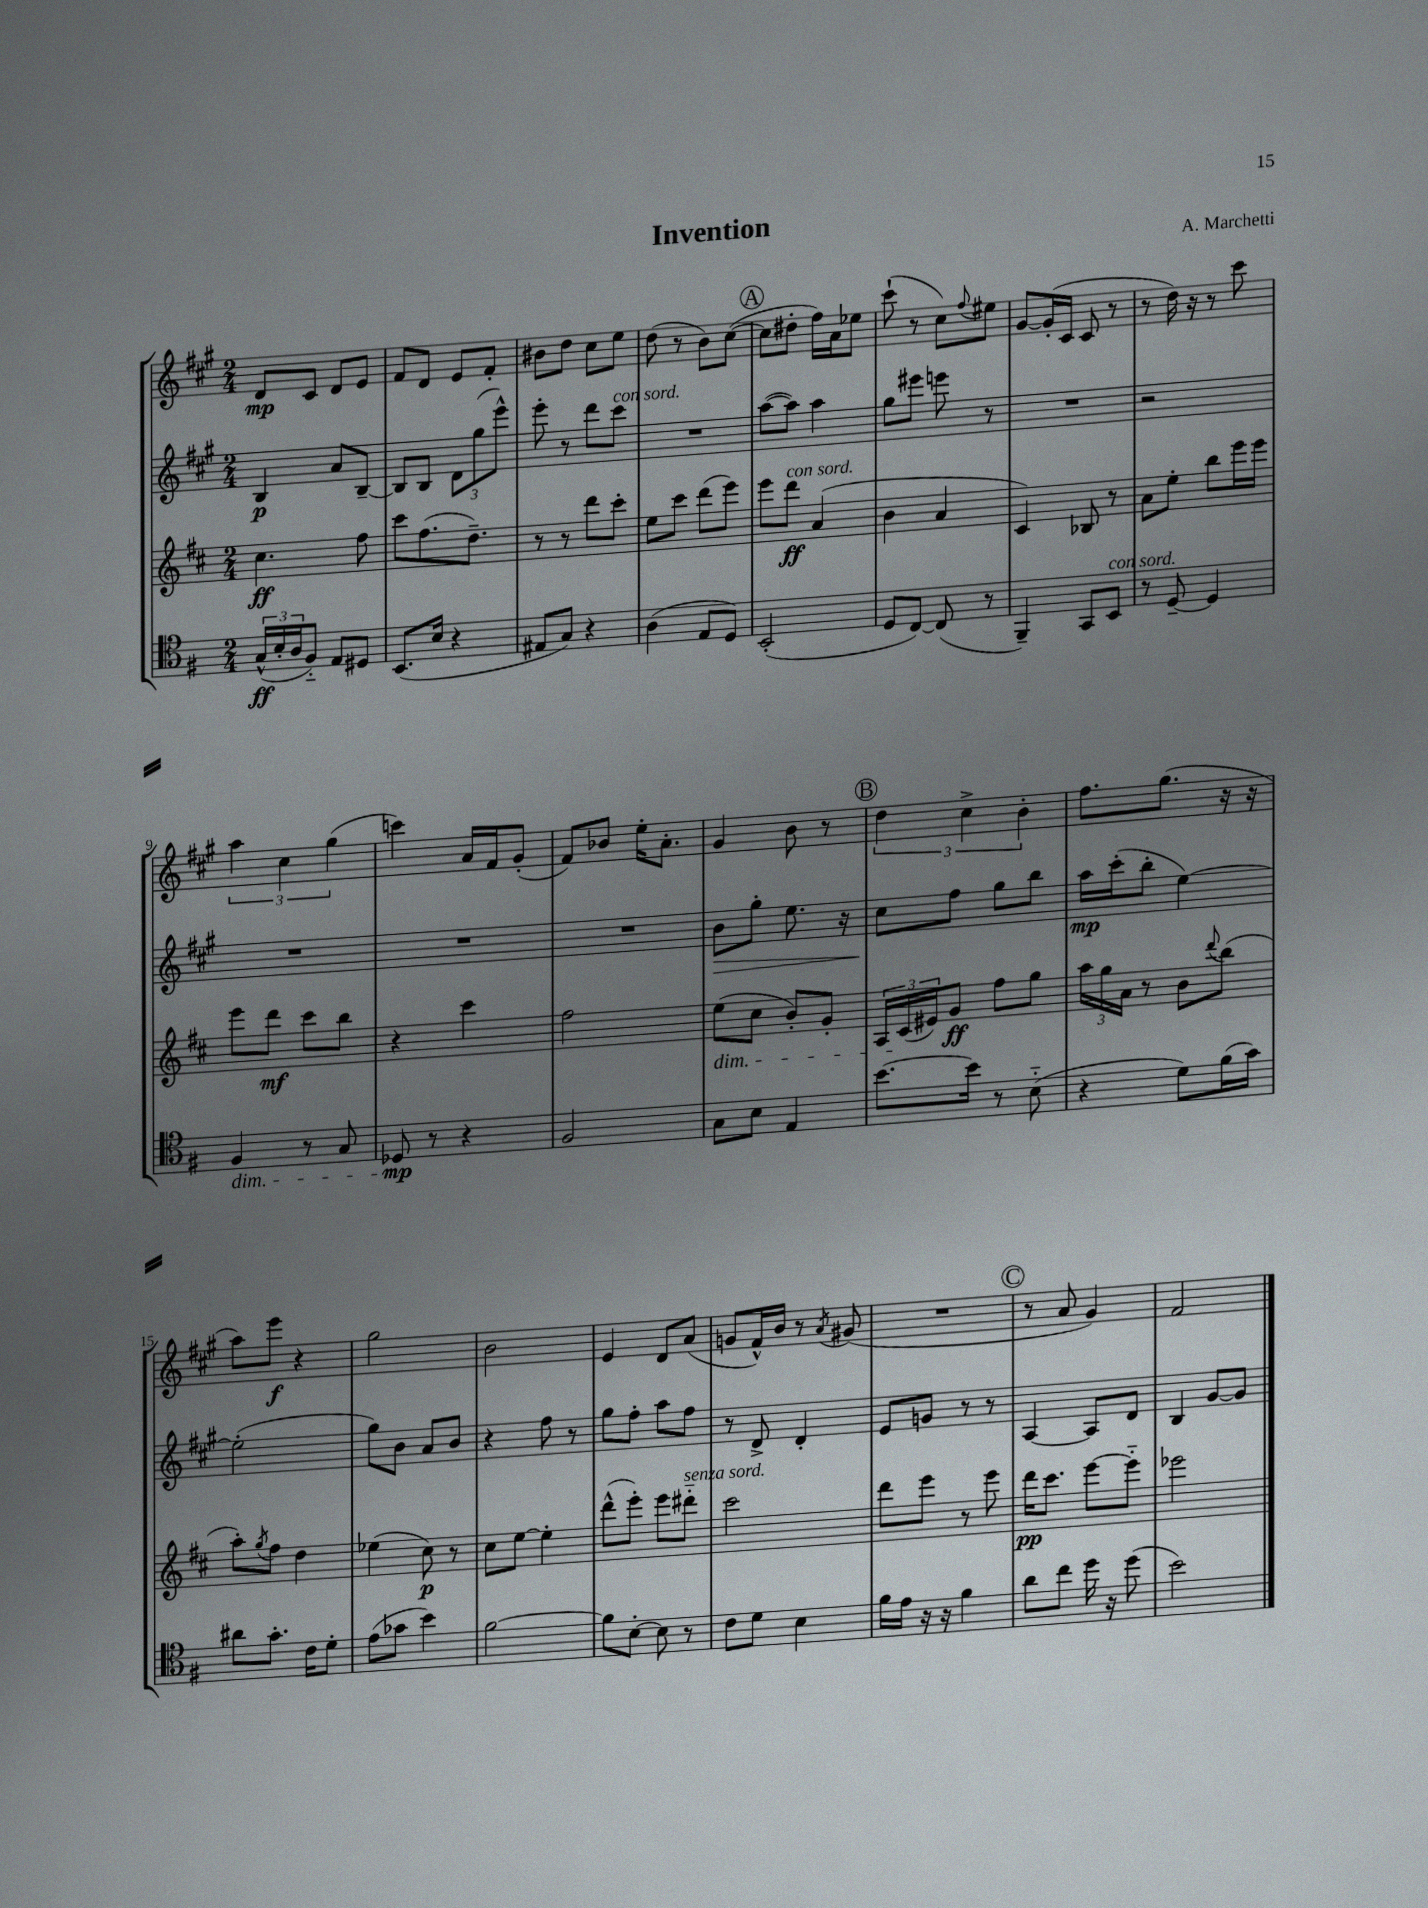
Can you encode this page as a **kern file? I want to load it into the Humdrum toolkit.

**kern	**kern	**kern	**kern
*staff4	*staff3	*staff2	*staff1
*clefC4	*clefG2	*clefG2	*clefG2
*k[f#]	*k[f#c#]	*k[f#c#g#]	*k[f#c#g#]
*M2/4	*M2/4	*M2/4	*M2/4
(24G^^	4.cc#	4B	8d
24B'	.	.	.
24A	.	.	.
8F#'~)	.	.	8c#
8E	.	8a	8d
8D#	8ff#	[8B~	8e
=	=	=	=
(8.BB	8ccc#	8B]	8f#
.	(8.ff#	8B	8d
16B	.	.	.
4r	.	12d	8e
.	8.dd~)	.	.
.	.	(12gg#	.
.	.	.	8f#'
.	.	12eee^^)	.
=	=	=	=
8E#	8r	8eee'	8b#
8G)	8r	8r	8dd
4r	8ddd	8ddd	8cc#
.	8ccc#'	8ccc#	8ee
=	=	=	=
(4A	8ee	2r	(8dd
.	8ccc#	.	8r
8E	(8ddd	.	8b)
8D)	8eee)	.	([8cc#
=	=	=	=
(2BB'	8eee	([8aa	8cc#]
.	8ddd	8aa])	8dd#'
.	(4a	4aa	16ff#)
.	.	.	16a
.	.	.	8ee-
=	=	=	=
8D	4b	8gg#	(8ccc#`
[8C)	.	8eee#	8r
(8C]	4a	8eee	8cc#)
.	.	.	8qqff#
8r	.	8r	8ee#
=	=	=	=
4FF#~)	4c#)	2r	[8g#
.	.	.	(16g#']
.	.	.	16c#
8GG	8B-	.	8c#
8BB	8r	.	8r
=	=	=	=
8r	8a	2r	8r
[8D~	8ee'	.	16dd)
.	.	.	16r
4D]	8bb	.	8r
.	16eee	.	8ccc#
.	16eee	.	.
=	=	=	=
4F#	8eee	2r	6aa
.	8ddd	.	.
.	.	.	6cc#
8r	8ccc#	.	.
.	.	.	(6gg#
8G	8bb	.	.
=	=	=	=
8D-	4r	2r	4ccc)
8r	.	.	.
4r	4ccc#	.	16a
.	.	.	16f#
.	.	.	(8g#'
=	=	=	=
2F#	2ff#	2r	8f#)
.	.	.	8b-
.	.	.	16ee'
.	.	.	8.a'
=	=	=	=
8G	(8ee	8b	4g#
8B	8cc#	8gg#'	.
4E	8b')	8.ee	8b
.	8g'	.	8r
.	.	16r	.
=	=	=	=
[8.b	24A	8cc#	6dd
.	(24c#	.	.
.	24e#)	.	.
.	8g	8ff#	.
.	.	.	6cc#^
16b]	.	.	.
8r	8ff#	8gg#	.
.	.	.	6b'
(8B'~	8gg	8bb	.
=	=	=	=
4r	24aa	16aa	8.ff#
.	24gg	.	.
.	.	(16ccc#'	.
.	24a	.	.
.	8r	8bb'	.
.	.	.	(8.gg#
8d)	8b	[4ee)	.
.	8qqddd	.	.
(16f#	(8bb	.	16r
16g)	.	.	16r
=	=	=	=
8a#	8aa')	(2ee']	8aa)
.	8qgg	.	.
8.g'	8ff#	.	8eee
.	4dd	.	4r
16c	.	.	.
8d'	.	.	.
=	=	=	=
(8e	(4ee-	8gg#)	2gg#
8g-	.	8b	.
4b)	8cc#)	8a	.
.	8r	8b	.
=	=	=	=
[2f#	8cc#	4r	2b
.	[8ee	.	.
.	4ee']	8ff#	.
.	.	8r	.
=	=	=	=
8f#]	(8ddd^^	8gg#	4e
[8B'	8eee')	8ff#'	.
8B]	8eee	8aa	8d
8r	8ddd#'~	8ff#	(8a
=	=	=	=
8c	2ccc#	8r	8g
8d	.	8d^	16f#^^)
.	.	.	16b
4B	.	4d'	8r
.	.	.	8qa
.	.	.	(8g#
=	=	=	=
16f#	8ddd	8e	2r
16e	.	.	.
16r	8eee	8g	.
16r	.	.	.
4f#	8r	8r	.
.	8eee	8r	.
=	=	=	=
8a	16ddd	[4A	8r
.	8.ccc#	.	.
8cc	.	.	8a
16dd	[8eee	8A]	4g#)
16r	.	.	.
(8dd	8eee'~]	8d	.
=	=	=	=
2b)	2eee-	4B	2f#
.	.	[8g#	.
.	.	8g#]	.
==	==	==	==
*-	*-	*-	*-
